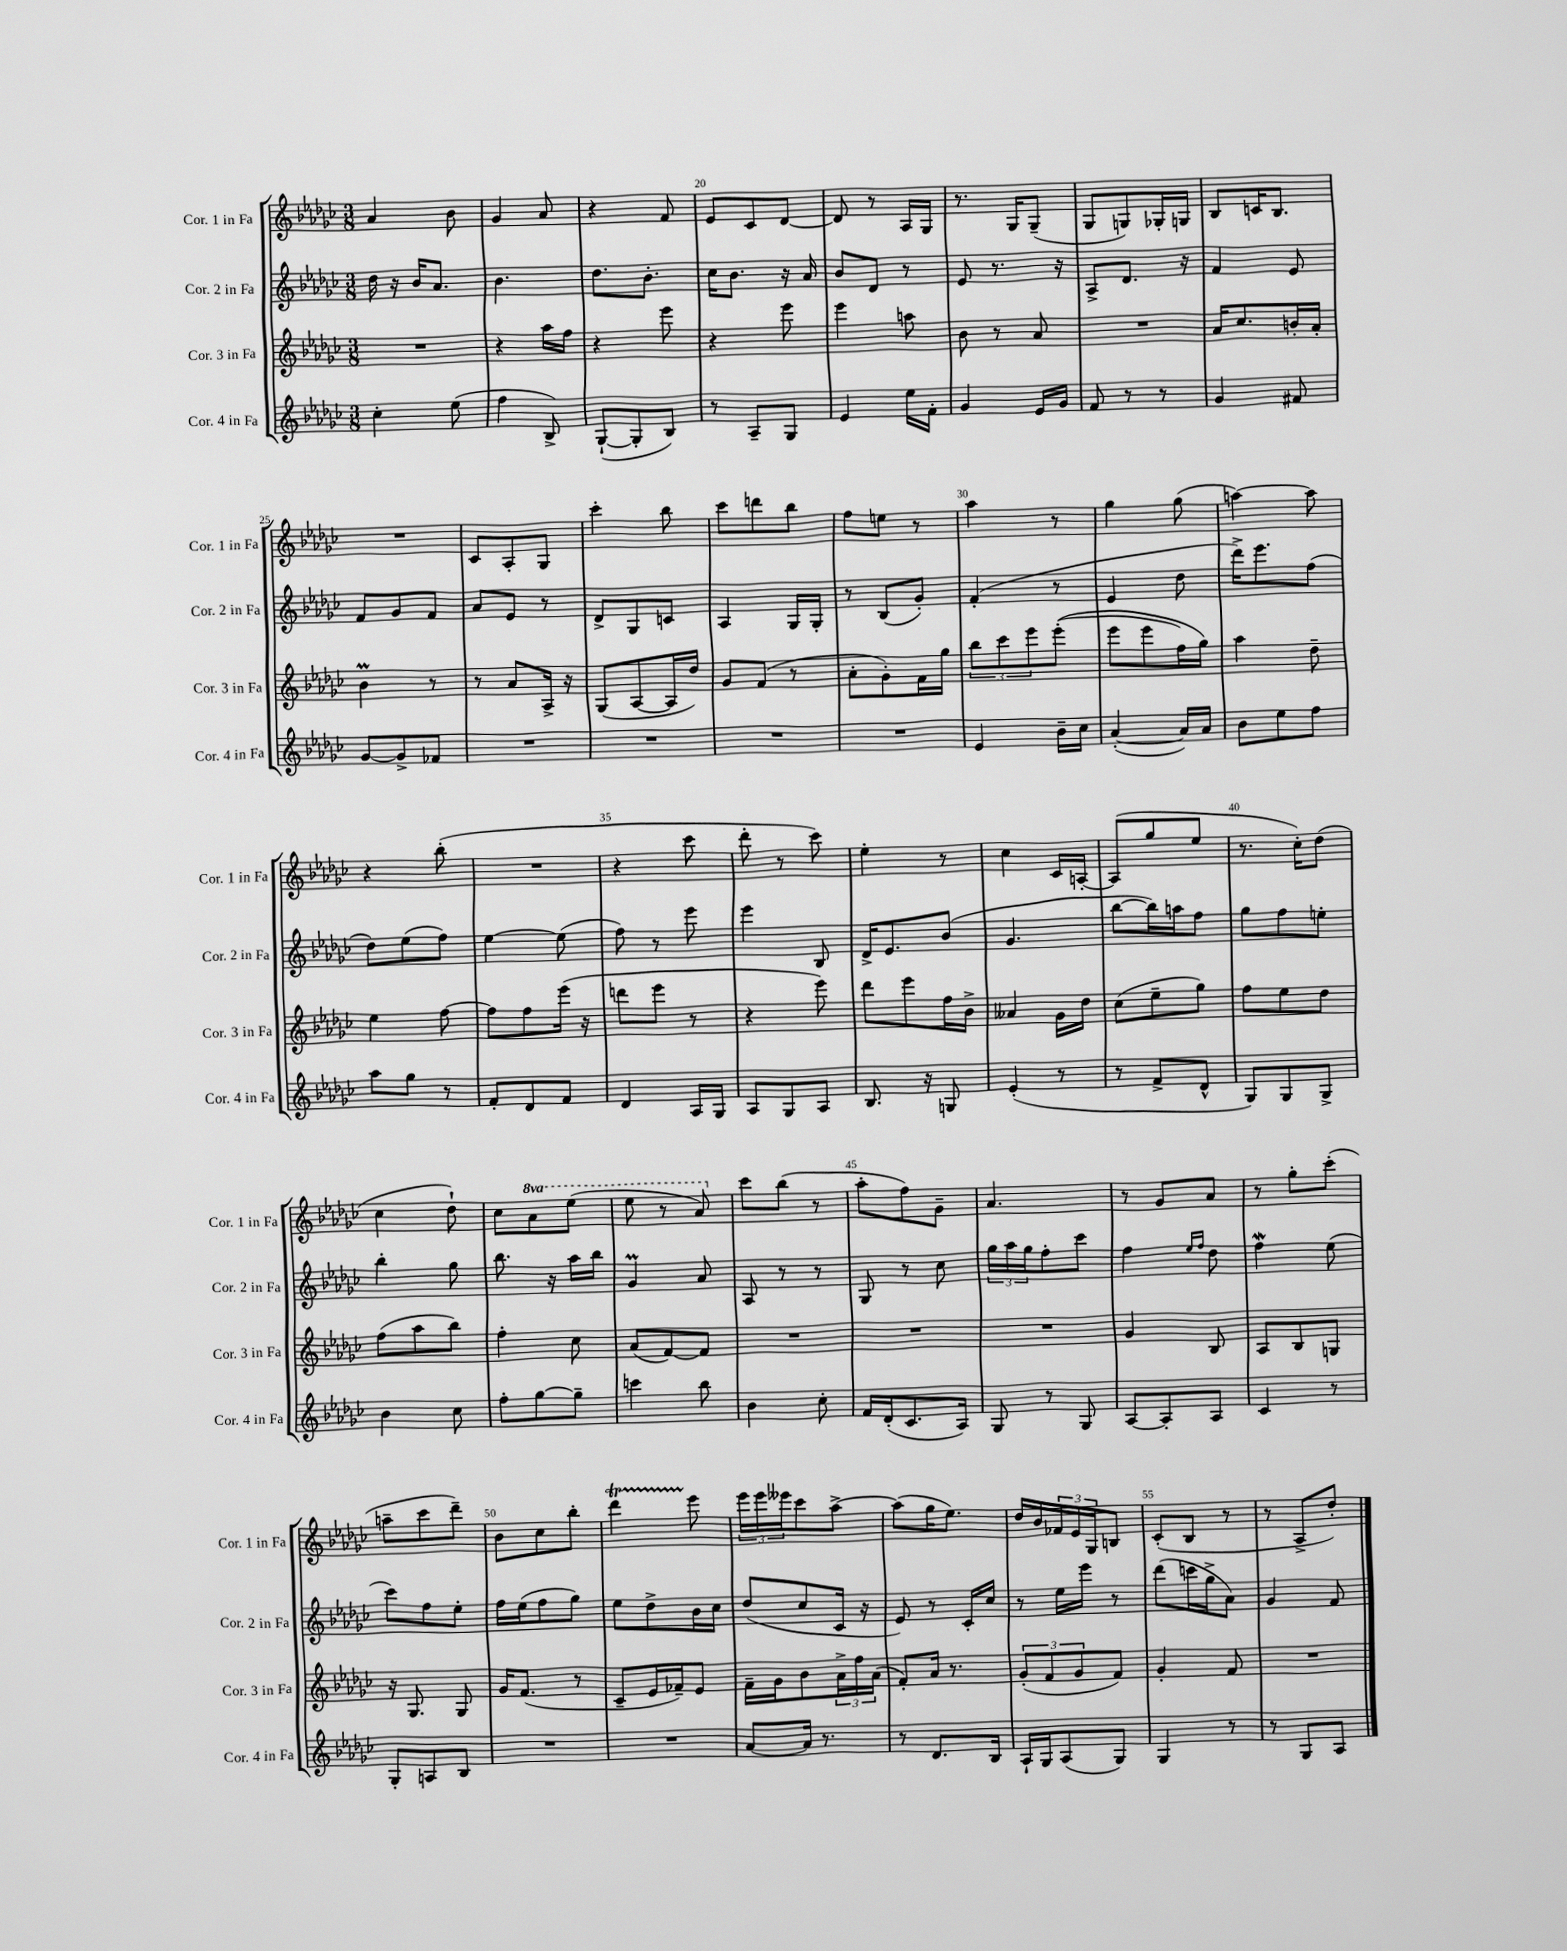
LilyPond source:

<<
\new StaffGroup <<
\new Staff = "s0" \with { instrumentName = "Cor. 1 in Fa" shortInstrumentName = "Cor. 1 in Fa" } {
    \clef treble \key ges \major \numericTimeSignature \time 3/8 \set Staff.ottavationMarkups = #ottavation-simple-ordinals
    aes'4 bes'8 |
    ges'4 aes'8 |
    r4 f'8 |
    ees'8 ces'8 des'8~ |
    des'8 r8 aes16 ges16 |
    r8. ges16 ges8--( |
    ges8 g8) ges16-. g16 |
    bes8 c'16 bes8. |
    R4. |
    ces'8 aes8-. ges8 |
    ces'''4-. bes''8 |
    ces'''8 d'''8 bes''8 |
    f''8 e''8 r8 |
    aes''4 r8 |
    ges''4 ges''8( |
    a''4~) a''8 |
    r4 bes''8-.( |
    R4. |
    r4 ces'''8 |
    des'''8-. r8 ces'''8) |
    ees''4-. r8 |
    ces''4 ces'16 a16~-. |
    a8( ges''8 ees''8 |
    r8. ces''16-.) des''8( |
    ces''4 des''8-!) |
    ces''8 \ottava #1 aes''8 ees'''8( |
    ees'''8 r8 aes''8) \ottava #0 |
    ces'''8 bes''8( r8 |
    aes''8-. f''8) ges'8-- |
    aes'4. |
    r8 ges'8 aes'8 |
    r8 ges''8-. ces'''8-.( |
    a''8-- ces'''8 des'''8--) |
    bes'8 ces''8 bes''8-. |
    des'''4\startTrillSpan ees'''8\stopTrillSpan |
    \tuplet 3/2 { ees'''16 ees'''16 eeses'''16 } ces'''8 aes''8~-> |
    aes''8( ges''16 ees''8.) |
    des''16 bes'16 \tuplet 3/2 { fes'16 ees'16 ges16 } b8 |
    ces'8-.( bes8 r8 |
    r8 aes8-> des''8-.) \bar "|." |
}
\new Staff = "s1" \with { instrumentName = "Cor. 2 in Fa" shortInstrumentName = "Cor. 2 in Fa" } {
    \clef treble \key ges \major \numericTimeSignature \time 3/8
    des''16 r16 bes'16 aes'8. |
    bes'4. |
    des''8. bes'8.-. |
    ces''16 bes'8. r16 aes'16 |
    bes'8 des'8 r8 |
    ees'8 r8. r16 |
    aes8-> des'8. r16 |
    f'4 ees'8 |
    f'8 ges'8 f'8 |
    aes'8 ees'8 r8 |
    des'8-> ges8 c'8 |
    aes4 ges16 ges16-. |
    r8 bes8( ges'8-.) |
    f'4-.( r8 |
    ees'4 des''8 |
    des'''16->) ees'''8. f''8( |
    des''8) ees''8( f''8) |
    ees''4~ ees''8( |
    f''8) r8 ees'''8 |
    ees'''4 bes8 |
    des'16-> ees'8. bes'8( |
    ges'4. |
    bes''8~ bes''16) a''16 f''8 |
    ges''8 f''8 e''8-. |
    bes''4-. ges''8 |
    bes''8. r16 aes''16 bes''16 |
    ges'4\prall aes'8 |
    aes8 r8 r8 |
    ges8 r8 ces''8 |
    \tuplet 3/2 { ges''16 aes''16 ges''16 } f''8-. ces'''8 |
    f''4 \grace { ees''16 f''16 } des''8 |
    f''4\mordent ees''8( |
    ces'''8) f''8 ees''8-. |
    f''16 ees''16( f''8 ges''8) |
    ees''8 des''8-> bes'16 ces''16 |
    des''8( ces''8 ces'16 r16 |
    ees'8) r8 ces'16-. ces''16 |
    r8 ees''16 ees'''16 r8 |
    des'''8( c'''16 ges''16-> aes'8) |
    ges'4 f'8 \bar "|." |
}
\new Staff = "s2" \with { instrumentName = "Cor. 3 in Fa" shortInstrumentName = "Cor. 3 in Fa" } {
    \clef treble \key ges \major \numericTimeSignature \time 3/8
    R4. |
    r4 aes''16 f''16 |
    r4 ees'''8 |
    r4 ees'''8 |
    ees'''4 a''8 |
    bes'8 r8 aes'8 |
    R4. |
    aes'16 ces''8. b'16-. aes'16-. |
    bes'4\prall r8 |
    r8 aes'8 aes16-> r16 |
    ges8( aes8~ aes16 des''16) |
    ges'8 f'8( r8 |
    aes'8-. ges'8-.) f'16 ges''16 |
    \tuplet 3/2 { bes''8 ces'''8 ees'''8 } ees'''8-.(\( |
    ees'''8 ees'''8 f''16) ges''16\) |
    aes''4 des''8-- |
    ees''4 f''8~ |
    f''8 f''8 ees'''16( r16 |
    d'''8 ees'''8 r8 |
    r4 ees'''8) |
    des'''8 ees'''8 f''16 bes'16-> |
    aeses'4 ges'16 des''16 |
    ces''8( ees''8-- ges''8) |
    f''8 ees''8 des''8 |
    f''8( aes''8 bes''8) |
    f''4-. ces''8 |
    aes'8( f'8~) f'8 |
    R4. |
    R4. |
    R4. |
    ges'4 bes8 |
    aes8 bes8 g8 |
    r16 ges8. ges8 |
    ges'16 f'8.( r8 |
    ces'8-- ees'16 fes'16--) ees'8 |
    f'16-- ges'16 bes'8 \tuplet 3/2 { aes'16-> f''16 aes'16( } |
    f'8-.) aes'16 r8. |
    \tuplet 3/2 { ges'8-.( f'8 ges'8 } f'8) |
    ges'4-. f'8 |
    R4. \bar "|." |
}
\new Staff = "s3" \with { instrumentName = "Cor. 4 in Fa" shortInstrumentName = "Cor. 4 in Fa" } {
    \clef treble \key ges \major \numericTimeSignature \time 3/8
    ces''4-. ees''8( |
    f''4 bes8->) |
    ges8~-!( ges8-. bes8) |
    r8 aes8-- ges8 |
    ees'4 ees''16 f'16-. |
    ges'4 ees'16 ges'16 |
    f'8 r8 r8 |
    ges'4 fis'8 |
    ges'8~ ges'8-> fes'8 |
    R4. |
    R4. |
    R4. |
    R4. |
    ees'4 bes'16-- ces''16 |
    aes'4~-.( aes'16) aes'16 |
    bes'8 ees''8 f''8 |
    aes''8 ges''8 r8 |
    f'8-. des'8 f'8 |
    des'4 aes16 ges16 |
    aes8 ges8 aes8 |
    bes8. r16 g8 |
    ees'4-.( r8 |
    r8 f'8-> des'8-^ |
    ges8) ges8 ges8-> |
    bes'4 ces''8 |
    f''8-. ges''8~ ges''8-- |
    c'''4 bes''8 |
    bes'4 ces''8-. |
    f'16 des'16-.( ces'8. aes16) |
    ges8 r8 ges8 |
    aes8~ aes8-. aes8 |
    ces'4 r8 |
    ges8-. a8 bes8 |
    R4. |
    R4. |
    aes'8~ aes'16 r8. |
    r8 des'8. bes16 |
    aes16-! ges16 aes8( ges8) |
    ges4 r8 |
    r8 ges8 aes8 \bar "|." |
}
>>
>>
\layout { \context { \Score currentBarNumber = #17 \override BarNumber.break-visibility = ##(#f #t #t) barNumberVisibility = #(every-nth-bar-number-visible 5) } }
